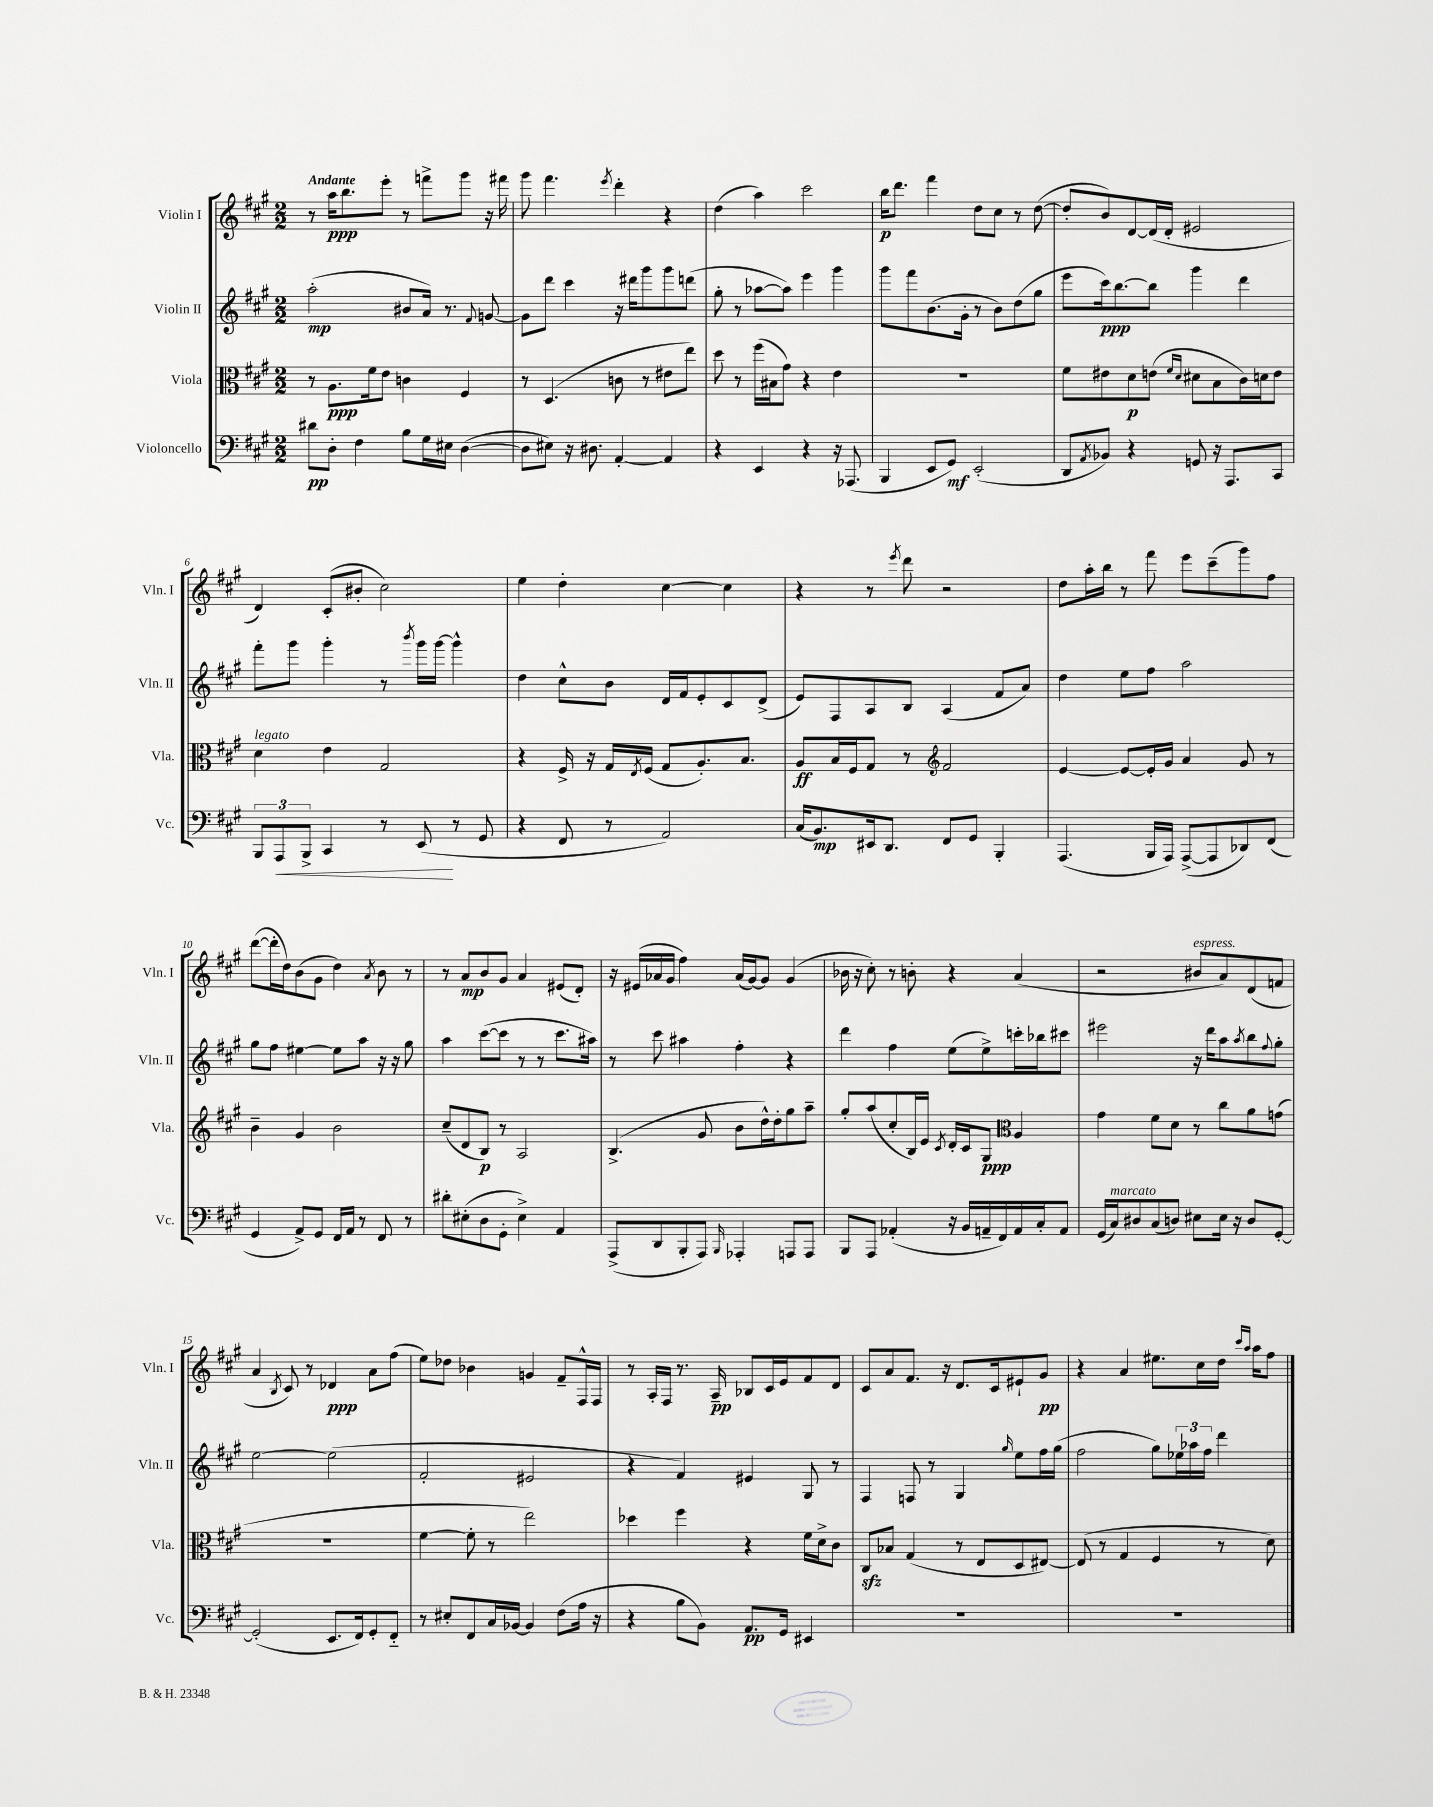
<<
\new StaffGroup <<
\new Staff = "s0" \with { instrumentName = "Violin I" shortInstrumentName = "Vln. I" } {
    \clef treble \key a \major \numericTimeSignature \time 2/2 \tempo "Andante"
    r8 a''16\ppp b''8. e'''8-. r8 f'''8-> gis'''8 r16 fis'''16 |
    gis'''8 fis'''4. \acciaccatura { e'''8 } d'''4-. r4 |
    d''4( a''4) cis'''2 |
    b''16\p d'''8. fis'''4 d''8 cis''8 r8 d''8~( |
    d''8-. b'8) d'8~ d'16( d'16-. eis'2 |
    d'4) cis'8-.( bis'8-. cis''2) |
    e''4 d''4-. cis''4~ cis''4 |
    r4 r8 \acciaccatura { e'''8 } d'''8 r2 |
    d''8 a''16-. b''16 r8 fis'''8 e'''8 cis'''8--( gis'''8) fis''8 |
    d'''8~( d'''16-. d''16) b'8( gis'8 d''4) \acciaccatura { a'8 } b'8 r8 |
    r8 a'8\mp b'8 gis'8 a'4 eis'8( d'8-.) |
    r16 eis'16( aes'16 gis'16 fis''4) aes'16( gis'16~) gis'8 gis'4( |
    bes'16 r16 cis''8-.) r8 b'8-. r4 a'4( |
    r2 bis'8^\markup { \italic "espress." } a'8) d'8( f'8 |
    a'4 \acciaccatura { b8 } cis'8) r8 des'4\ppp a'8 fis''8( |
    e''8) des''8 bes'4 g'4 fis'8-- fis16-^ fis16 |
    r8 a16-. fis16 r8. a16--\pp bes8 cis'16 e'16 fis'8 d'8 |
    cis'8 a'8 fis'8. r16 d'8. cis'16 eis'8-! gis'8\pp |
    r4 a'4 eis''8. cis''16 d''16 \grace { cis'''16 a''16 } a''16 fis''8 \bar "|." |
}
\new Staff = "s1" \with { instrumentName = "Violin II" shortInstrumentName = "Vln. II" } {
    \clef treble \key a \major \numericTimeSignature \time 2/2
    a''2-.\mp( bis'8 a'16) r8. \appoggiatura { fis'8 } g'8~ |
    g'8 d'''8 cis'''4 r16 dis'''16 gis'''8 gis'''8 d'''8( |
    gis''8-. r8 aes''8~ aes''8) e'''4 gis'''4 |
    gis'''8 fis'''8 b'8.( gis'16-. r8 b'8) d''8( gis''8 |
    e'''8 cis'''16\ppp) b''8.~ b''8 gis'''4 d'''4 |
    fis'''8-. gis'''8 gis'''4-. r8 \acciaccatura { b'''8 } gis'''16 gis'''16~ gis'''4-^ |
    d''4 cis''8-^ b'8 d'16 fis'16 e'8-. cis'8 d'8->( |
    e'8) fis8 a8 b8 a4( fis'8 a'8) |
    d''4 e''8 fis''8 a''2 |
    gis''8 fis''8 eis''4~ eis''8 a''8 r16 r16 gis''8 |
    a''4 cis'''8~( cis'''8 r8 r8 cis'''8. ais''16) |
    r8 cis'''8 ais''4 fis''4-. r4 |
    d'''4 fis''4 e''8( e''8->) c'''16-. bes''16 cis'''8 |
    eis'''2 r16 d'''16 a''8 \acciaccatura { a''8 } b''8 \appoggiatura { fis''8 } gis''8-. |
    e''2~ e''2( |
    fis'2-. eis'2 |
    r4 fis'4) eis'4 gis8 r8 |
    fis4 f8 r8 gis4 \grace { gis''16 } e''8 fis''16 gis''16( |
    fis''2 gis''8) \tuplet 3/2 { ees''16 aes''16 fis''16 } d'''4 \bar "|." |
}
\new Staff = "s2" \with { instrumentName = "Viola" shortInstrumentName = "Vla." } {
    \clef alto \key a \major \numericTimeSignature \time 2/2
    r8 a8.\ppp fis'16 e'8 c'4 fis4 |
    r8 d4.( c'8 r8 eis'8 e''8) |
    d''8 r8 fis''16( bis16 gis'8) r4 e'4 |
    R1 |
    fis'8 eis'8 d'8\p e'8( \grace { fis'16 d'16 } dis'8 b8 cis'16) d'16 e'8 |
    d'4^\markup { \italic "legato" } e'4 gis2 |
    r4 fis16-> r16 gis16 \acciaccatura { e8 } fis16( gis8 a8.-.) b8. |
    a8\ff b16 fis16 gis8 r8 \clef treble fis'2 |
    e'4~ e'8~ e'16-. gis'16 a'4 gis'8 r8 |
    b'4-- gis'4 b'2 |
    cis''8--( d'8 b8\p) r8 a2 |
    b4.->( gis'8 b'8 d''16-^) d''16-. gis''8 a''8-- |
    gis''8-. a''8( cis''8-. b16) e'16 \acciaccatura { cis'8 } d'16-. cis'16 gis8\ppp \clef alto a4 |
    gis'4 fis'8 d'8 r8 cis''8 a'8 g'8( |
    R1 |
    fis'4~ fis'8-. r8 e''2) |
    des''4 fis''4 r4 fis'16 d'16-> cis'8 |
    cis8\sfz bes8 gis4( r8 e8 d8 eis8~) |
    eis8( r8 gis4 fis4 r8 d'8) \bar "|." |
}
\new Staff = "s3" \with { instrumentName = "Violoncello" shortInstrumentName = "Vc." } {
    \clef bass \key a \major \numericTimeSignature \time 2/2
    dis'8\pp d8-. fis4 b8 gis16 eis16 d4~( |
    d8 eis8) r16 dis8. a,4~-. a,4 |
    r4 e,4 r4 r16 aes,,8.( |
    b,,4 e,8 gis,8\mf) e,2-.( |
    d,8 \acciaccatura { a,8 } bes,8) r4 g,8 r16 a,,8. cis,8 |
    \tuplet 3/2 { b,,8 a,,8\< b,,8-> } cis,4 r8 e,8\!( r8 gis,8 |
    r4 fis,8 r8 a,2) |
    cis16( b,8.\mp) eis,16 d,8. fis,8 gis,8 b,,4-. |
    a,,4.( b,,16 a,,16) a,,8~->( a,,8 des,8) fis,8( |
    gis,4 a,8->) gis,8 fis,16 a,16 r8 fis,8 r8 |
    dis'8-. eis8-.( d8 gis,8-. eis4->) a,4 |
    a,,8->( d,8 b,,8-. a,,8) \grace { b,,16 } aes,,4-. a,,8 a,,8 |
    b,,8 a,,8 aes,4-.( r16 b,16 a,16-- fis,16) a,16 cis16-. a,8 |
    gis,16( cis16^\markup { \italic "marcato" }) dis8 cis8( d8) eis8 eis16 r16 d8 gis,8~-. |
    gis,2-.( e,8. fis,16) gis,8-. fis,8-_ |
    r8 eis8-. fis,8 cis16 bes,16~ bes,4 fis8( a16 r16 |
    r4 b8 b,8) a,8.\pp gis,16 eis,4 |
    R1 |
    R1 \bar "|." |
}
>>
>>
